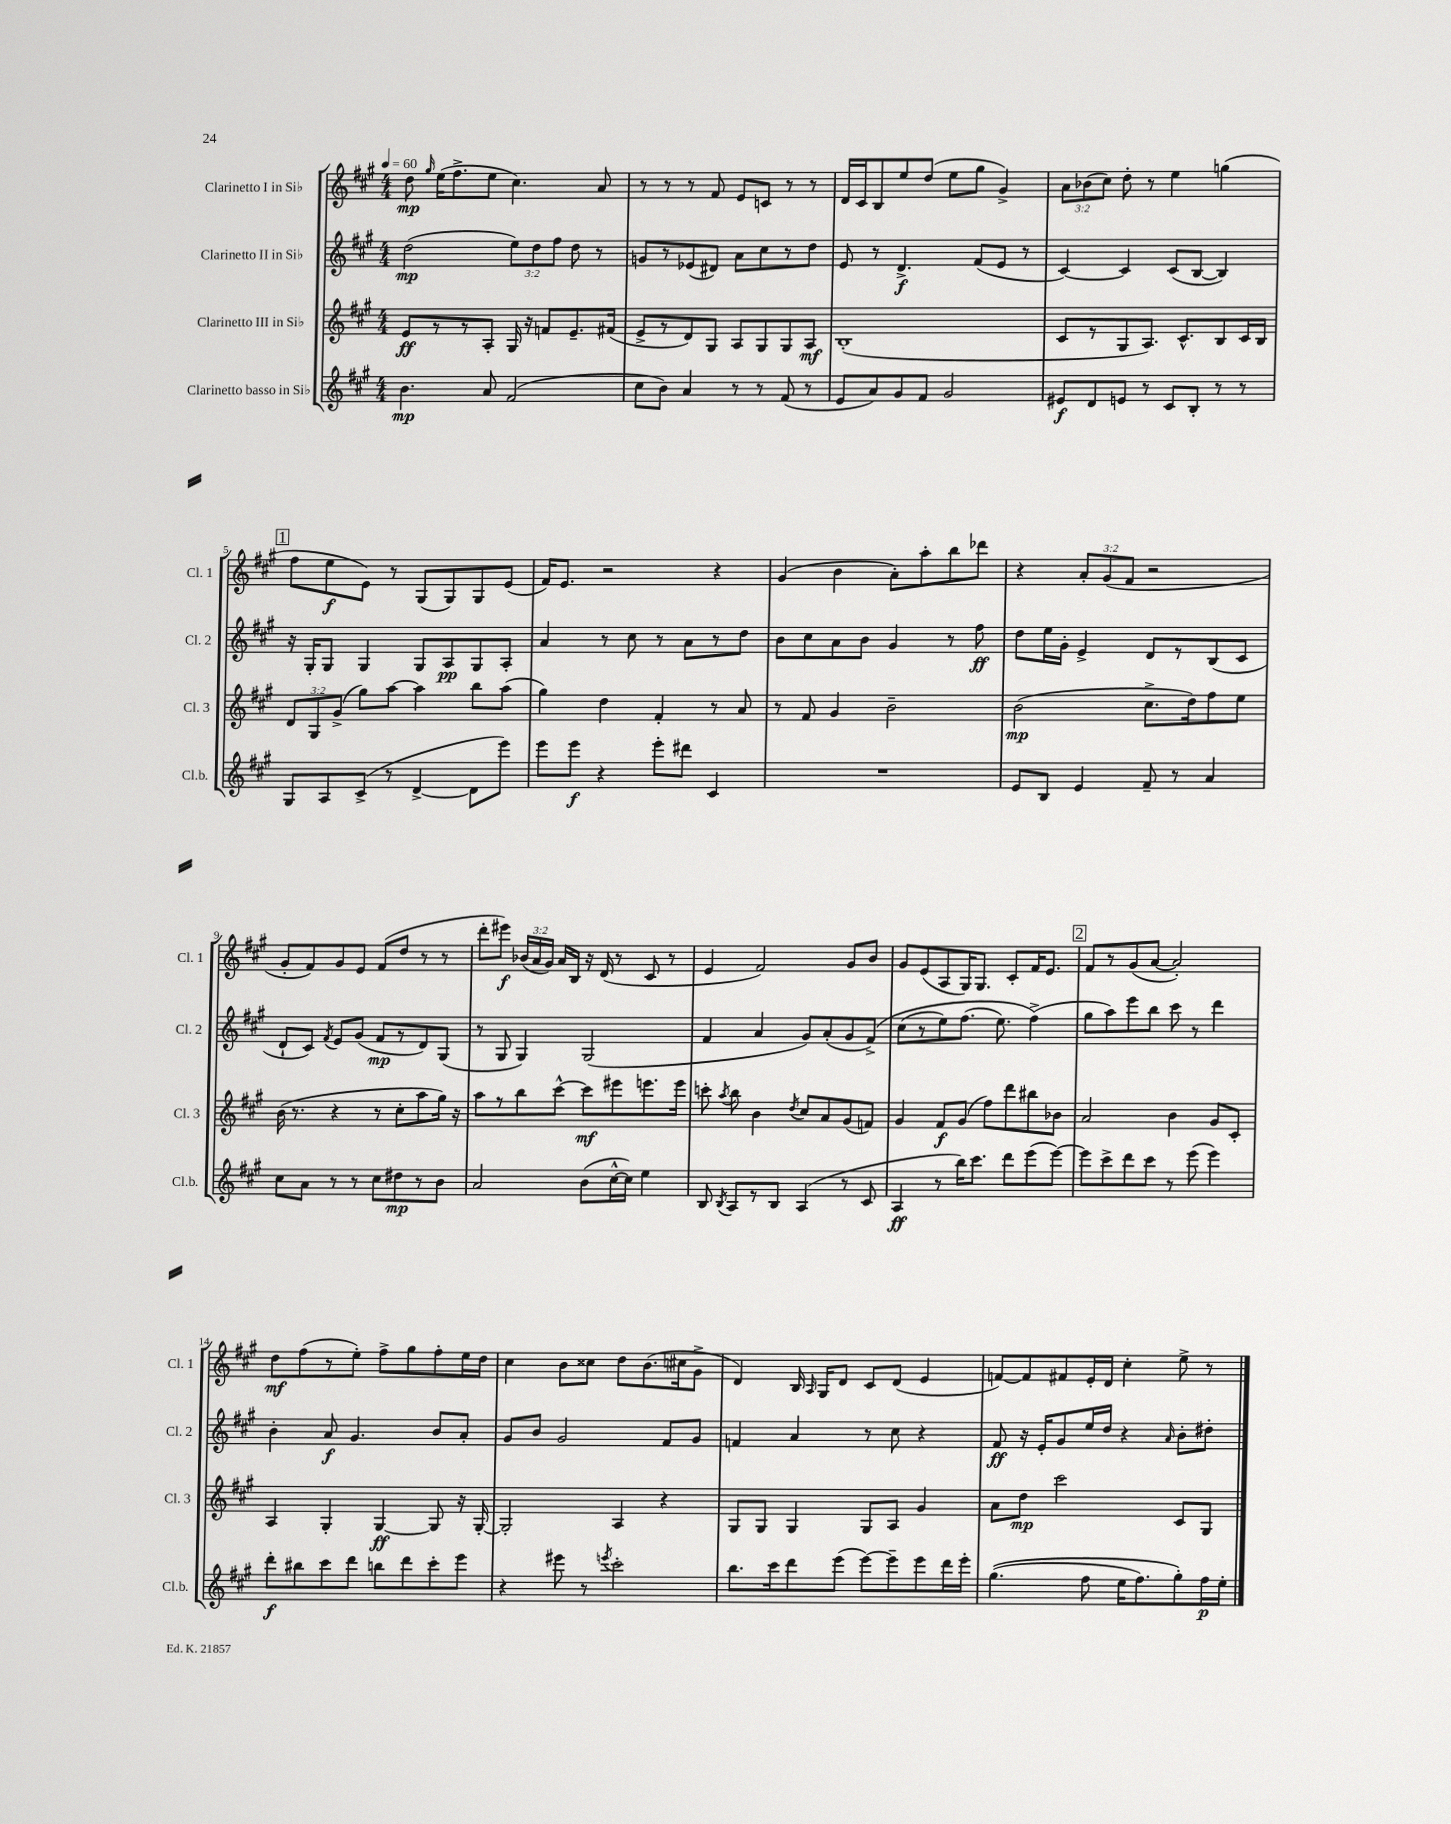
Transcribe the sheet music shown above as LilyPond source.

<<
\new StaffGroup <<
\new Staff = "s0" \with { instrumentName = "Clarinetto I in Sib" shortInstrumentName = "Cl. 1" } {
    \clef treble \key a \major \numericTimeSignature \time 4/4 \override Staff.TupletNumber.text = #tuplet-number::calc-fraction-text \tempo 4 = 60
    \autoBeamOff d''8\mp \grace { gis''16 } e''16[( fis''8.-> e''8] cis''4.) a'8 |
    r8 r8 r8 fis'8 e'8[ c'8] r8 r8 |
    d'16[ cis'16 b8 e''8 d''8]( e''8[ gis''8] gis'4->) |
    \tuplet 3/2 { a'8[ bes'8( cis''8]) } d''8-. r8 e''4 g''4( |
    \mark \markup { \box "1" } fis''8[ e''8\f e'8]) r8 gis8[( gis8) gis8 e'8]( |
    fis'16[) e'8.] r2 r4 |
    gis'4( b'4 a'8[-.) a''8-. b''8 des'''8] |
    r4 \tuplet 3/2 { a'8[-. gis'8( fis'8] } r2 |
    gis'8[-. fis'8) gis'8 e'8] fis'8[( d''8] r8 r8 |
    d'''8[-. eis'''8]\f) \tuplet 3/2 { bes'16[( a'16 gis'16]) } a'16[ b16] r16 d'16( r8 cis'8 r8 |
    e'4 fis'2) gis'8[ b'8] |
    gis'8[ e'8( a8 gis16) gis8.] cis'8[-. fis'16 e'8.] |
    \mark \markup { \box "2" } fis'8[ r8 gis'8( a'8]~ a'2-.) |
    d''8[\mf fis''8( r8 e''8]-.) fis''8[-> gis''8 fis''8-. e''16 d''16] |
    cis''4 b'8[ cisis''8] d''8[ b'8.( cis''16 gis'8]-> |
    d'4) b16 \grace { a16 } gis16[ d'8] cis'8[ d'8]( e'4 |
    f'8[~) f'8 fis'8 e'16-. d'16] cis''4-. e''8-> r8 \bar "|." |
}
\new Staff = "s1" \with { instrumentName = "Clarinetto II in Sib" shortInstrumentName = "Cl. 2" } {
    \clef treble \key a \major \numericTimeSignature \time 4/4 \override Staff.TupletNumber.text = #tuplet-number::calc-fraction-text
    \autoBeamOff d''2\mp( \tuplet 3/2 { e''8[) d''8 fis''8] } d''8 r8 |
    g'8[ r8 ees'8( dis'8]) a'8[ cis''8 r8 d''8] |
    e'8 r8 d'4.->\f fis'8[( e'8] r8 |
    cis'4~) cis'4 cis'8[( b8]~ b4) |
    \mark \markup { \box "1" } r16 gis16[-. gis8] gis4 gis8[ a8\pp gis8 a8]-. |
    a'4 r8 cis''8 r8 a'8[ r8 d''8] |
    b'8[ cis''8 a'8 b'8] gis'4 r8 fis''8\ff |
    d''8[ e''16 gis'16]-. e'4-> d'8[ r8 b8( cis'8] |
    d'8[-! cis'8]) \acciaccatura { fis'8 } e'8[ gis'8]( fis'8[\mp r8 d'8) gis8]( |
    r8 gis8 gis4) gis2( |
    fis'4 a'4 gis'8[) a'8-.( gis'8 fis'8]->)\( |
    cis''8[( r8 e''8) fis''8.]( e''8.) fis''4->(\) |
    \mark \markup { \box "2" } gis''8[ a''8) e'''8 b''8] cis'''8 r8 d'''4 |
    b'4-. a'8\f gis'4. b'8[ a'8]-. |
    gis'8[ b'8] gis'2 fis'8[ gis'8] |
    f'4 a'4 r8 cis''8 r4 |
    fis'8\ff r16 e'16[-. gis'8 e''16 d''16] r4 \grace { a'16 } b'8[-. dis''8]-. \bar "|." |
}
\new Staff = "s2" \with { instrumentName = "Clarinetto III in Sib" shortInstrumentName = "Cl. 3" } {
    \clef treble \key a \major \numericTimeSignature \time 4/4 \override Staff.TupletNumber.text = #tuplet-number::calc-fraction-text
    \autoBeamOff e'8[\ff r8 r8 a8]-. gis16 r16 f'8[ e'8.-- fis'16]( |
    e'8[-> r8 d'8) gis8] a8[ gis8 gis8 a8]\mf |
    b1-.( |
    cis'8[ r8 gis8 a8.]) cis'8.[-^ b8 cis'16 b16] |
    \mark \markup { \box "1" } \tuplet 3/2 { d'8[ gis8 gis'8]->( } gis''8[) a''8]~ a''4 b''8[ a''8]( |
    gis''4) d''4 fis'4-. r8 a'8 |
    r8 fis'8 gis'4 b'2-- |
    b'2\mp( cis''8.[-> d''16) fis''8 e''8] |
    b'16( r8. r4 r8 cis''8[-. a''8 gis''16]) r16 |
    a''8[ r8 b''8 cis'''8]~-^ cis'''8[\mf eis'''8 e'''8. e'''16] |
    c'''8-. \acciaccatura { a''8 } b''8 b'4 \acciaccatura { d''8 } cis''8[ a'8 gis'8( f'8]) |
    gis'4 fis'8[\f gis'8]( fis''8[) d'''8 bis''8 bes'8] |
    \mark \markup { \box "2" } a'2 b'4 gis'8[ cis'8]-. |
    a4 gis4-. gis4~\ff gis8 r16 gis16~-. |
    gis2-. a4 r4 |
    gis8[ gis8] gis4 gis8[ a8] gis'4 |
    a'8[ d''8]\mp cis'''2 cis'8[ gis8] \bar "|." |
}
\new Staff = "s3" \with { instrumentName = "Clarinetto basso in Sib" shortInstrumentName = "Cl.b." } {
    \clef treble \key a \major \numericTimeSignature \time 4/4
    \autoBeamOff b'4.\mp a'8 fis'2( |
    cis''8[ b'8]) a'4 r8 r8 fis'8( r8 |
    e'8[ a'8) gis'8 fis'8] gis'2 |
    eis'8[\f d'8 e'8] r8 cis'8[ b8]-. r8 r8 |
    \mark \markup { \box "1" } gis8[ a8 cis'8]->( r8 d'4~-> d'8[ e'''8]) |
    e'''8[ e'''8]\f r4 e'''8[-. dis'''8] cis'4 |
    R1 |
    e'8[ b8] e'4 fis'8-- r8 a'4 |
    cis''8[ a'8] r8 r8 cis''8[ dis''8\mp r8 b'8] |
    a'2 b'8[( cis''16~-^ cis''16]) e''4 |
    b8 \acciaccatura { b8 } a8[ r8 b8] a4( r8 cis'8 |
    a4\ff r8 b''16[) cis'''8.] d'''8[ e'''8( e'''8]~) |
    \mark \markup { \box "2" } e'''8[ cis'''8-> d'''8 cis'''8] r8 e'''8( e'''4) |
    d'''8[-.\f bis''8 cis'''8 d'''8] b''8[ d'''8 cis'''8-. e'''8] |
    r4 eis'''8 r8 \acciaccatura { e'''8 } cis'''2-. |
    b''8.[ cis'''16 d'''8 e'''8]( e'''8[~) e'''8-- e'''8 d'''16 e'''16]-. |
    gis''4.(\( fis''8 e''16[ fis''8.) gis''8-.\) fis''16\p e''16]-. \bar "|." |
}
>>
>>
